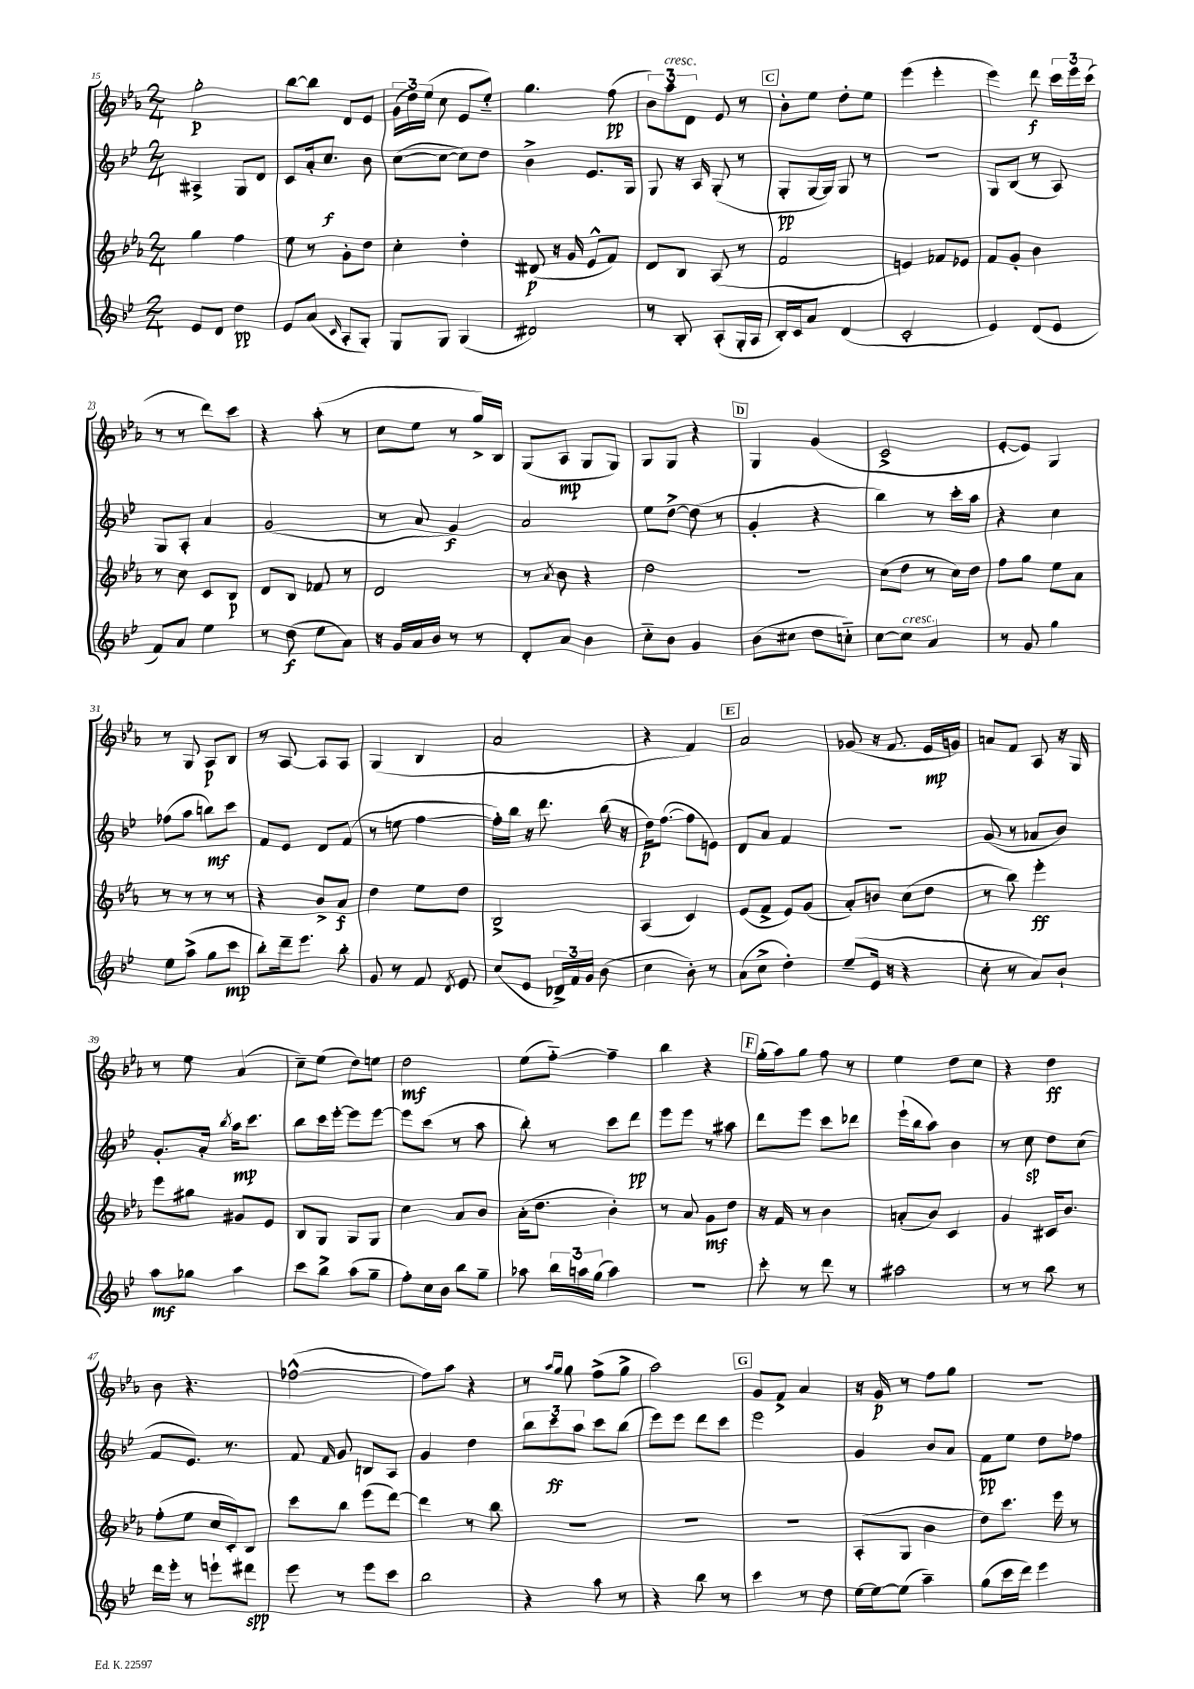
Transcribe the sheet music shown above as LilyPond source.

<<
\new StaffGroup <<
\new Staff = "s0" {
    \clef treble \key ees \major \numericTimeSignature \time 2/4
    \autoBeamOff g''2-.\p |
    bes''8[~ bes''8] d'8[ ees'8] |
    \tuplet 3/2 { g'16[( d''16) ees''16]( } c''8 ees'8[ ees''8]-_) |
    g''4. f''8\pp( |
    \tuplet 3/2 { bes'8[) aes''8^\markup { \italic "cresc." } d'8] } ees'8 r8 |
    \mark \markup { \box "C" } bes'8[-. ees''8] d''8[-. ees''8] |
    ees'''4( ees'''4-. |
    ees'''4) d'''8\f \tuplet 3/2 { c'''16[ ees'''16 c'''16]( } |
    r8 r8 d'''8[) c'''8] |
    r4 aes''8-.( r8 |
    c''8[ ees''8] r8 g''16[->) bes16] |
    g8[( aes8]\mp g8[ g8]) |
    g8[ g8] r4 |
    \mark \markup { \box "D" } g4 g'4( |
    c'2-> |
    ees'8[~-. ees'8]) g4 |
    r8 g8 aes8[\p bes8] |
    r8 aes8~ aes8[ aes8] |
    g4( bes4 |
    aes'2 |
    r4 f'4) |
    \mark \markup { \box "E" } aes'2 |
    ges'8( r16 f'8. ees'16[\mp g'16]) |
    a'8[ f'8] aes8 r16 g16 |
    r8 ees''8 aes'4( |
    c''8[--) ees''8]( d''8[) e''8] |
    d''2\mf |
    ees''8[( f''8]~-_) f''4-- |
    bes''4 r4 |
    \mark \markup { \box "F" } g''16[-.( aes''16) g''8] f''8 r8 |
    ees''4 d''8[ c''8] |
    r4 d''4\ff |
    bes'8 r4. |
    fes''2~-^( |
    fes''8[) aes''8] r4 |
    r8 \grace { aes''16[ g''16] } g''8 f''8[->( g''8]-> |
    aes''2) |
    \mark \markup { \box "G" } g'8[ f'8]-> aes'4 |
    r16 g'16\p r8 f''8[ g''8] |
    r2 \bar "|." |
}
\new Staff = "s1" {
    \clef treble \key bes \major \numericTimeSignature \time 2/4
    \autoBeamOff ais4-> g8[ d'8] |
    c'8[ a'16-. c''8.]\f bes'8 |
    c''8[~( c''8]~ c''8[) d''8] |
    bes'4-> ees'8.[ g16] |
    g8 r16 a16 g8-.( r8 |
    \mark \markup { \box "C" } g8[-.\pp g16~ g16]) g8 r8 |
    r2 |
    g8[ bes8]( r8 a8) |
    g8[ a8]-. a'4 |
    g'2( |
    r8 a'8 g'4\f) |
    a'2 |
    ees''8[ d''8]~-> d''8( r8 |
    \mark \markup { \box "D" } g'4-. r4 |
    bes''4) r8 c'''16[-. a''16] |
    r4 c''4 |
    fes''8[( a''8] b''8[\mf) c'''8] |
    f'8[ ees'8] d'8[ f'8]( |
    r8 e''8 f''4~ |
    f''16[-.) bes''16] r16 d'''8. bes''16( r16 |
    d''16[\p) f''8.]~( f''8[ e'8]) |
    \mark \markup { \box "E" } d'8[ a'8] f'4 |
    r2 |
    g'8( r8 aes'8[ bes'8]) |
    g'8.[-. a'16]-. \acciaccatura { bes''8 } a''16[\mp c'''8.] |
    bes''8[ c'''16 ees'''16]~-. ees'''8[ ees'''8]~ |
    ees'''8[ c'''8]( r8 a''8 |
    bes''8-.) r8 c'''8[ d'''8]\pp |
    ees'''8[ ees'''8] r8 ais''8 |
    \mark \markup { \box "F" } d'''8[ ees'''8] c'''8[ des'''8] |
    ees'''16[-!( bes''16 a''8]) bes'4 |
    r8 c''8\sp d''8[ c''8]( |
    f'8[ ees'8.]) r8. |
    f'8 \grace { f'16 } g'8 b8[ a8] |
    g'4 d''4 |
    \tuplet 3/2 { bes''8[ c'''8\ff a''8] } c'''8[ bes''8]( |
    ees'''8[) ees'''8] d'''8[ c'''8] |
    \mark \markup { \box "G" } ees'''2 |
    g'4 bes'8[ a'8] |
    f'8[\pp ees''8] d''8[ fes''8] \bar "|." |
}
\new Staff = "s2" {
    \clef treble \key ees \major \numericTimeSignature \time 2/4
    \autoBeamOff g''4 f''4 |
    ees''8 r8 g'8[-. d''8] |
    c''4-. d''4-. |
    dis'8\p( r16 g'16 ees'8[-^ f'8]) |
    d'8[ bes8] aes8( r8 |
    \mark \markup { \box "C" } f'2 |
    e'4) fes'8[ ees'8] |
    f'8[ g'8]-. bes'4 |
    r8 c''8 c'8[ bes8]\p |
    d'8[ bes8] fes'8 r8 |
    d'2 |
    r8 \acciaccatura { aes'8 } bes'8 r4 |
    d''2 |
    \mark \markup { \box "D" } R2 |
    c''8[( d''8] r8 c''16[) d''16] |
    f''8[ g''8] ees''8[ aes'8] |
    r8 r8 r8 r8 |
    r4 bes'8[-> aes'8]\f |
    d''4 ees''8[ d''8] |
    bes2-> |
    aes4( c'4) |
    \mark \markup { \box "E" } ees'8[( f'8]-> ees'8[) g'8]( |
    aes'8[-.) b'8] c''8[( d''8] |
    r8 bes''8) ees'''4-.\ff |
    ees'''8[ gis''8] gis'8[ ees'8] |
    bes8[ g8] g8[ g8] |
    c''4 aes'8[ bes'8] |
    aes'16[-.( d''8.] bes'4-.) |
    r8 aes'8 g'8[\mf d''8] |
    \mark \markup { \box "F" } r16 f'16 r8 bes'4 |
    a'8[-.( bes'8]) c'4 |
    g'4 cis'16[ bes'8.] |
    f''8[-.( ees''8] c''16[ c'16-.) bes8] |
    c'''8[ bes''8] ees'''8[( d'''8]~) |
    d'''4 r8 bes''8 |
    R2 |
    R2 |
    \mark \markup { \box "G" } R2 |
    aes8[-.( g8] bes'4 |
    d''8[) c'''8.] ees'''16 r8 \bar "|." |
}
\new Staff = "s3" {
    \clef treble \key bes \major \numericTimeSignature \time 2/4
    \autoBeamOff ees'8[ d'8] d''4\pp |
    ees'8[ a'8]( \grace { c'16 } a8[-. g8]-.) |
    g8[ g8] g4( |
    dis'2) |
    r8 bes8-. a8[-.( g16-. a16] |
    \mark \markup { \box "C" } bes16[-.) c'16 a'8] d'4( |
    c'2-. |
    ees'4) d'8[( ees'8] |
    f'8[) a'8] ees''4 |
    r8 d''8\f( ees''8[ a'8]) |
    r16 g'16[ a'16 bes'16] r8 r8 |
    d'8[-. a'8] bes'4 |
    c''8[-_ bes'8] g'4 |
    \mark \markup { \box "D" } bes'8[( cis''8] d''8[ c''8]-_) |
    c''8[~ c''8]^\markup { \italic "cresc." } a'4 |
    r8 g'8 g''4 |
    ees''8[ a''8]->( g''8[ c'''8]\mp |
    bes''8[-.) d'''16-- ees'''8.] bes''8-. |
    g'8 r8 f'8 \acciaccatura { d'8 } ees'8 |
    c''8[( ees'8] \tuplet 3/2 { des'16[->) f'16 g'16] } bes'8( |
    c''4 bes'8-.) r8 |
    \mark \markup { \box "E" } a'8[( c''8]-> d''4-.) |
    ees''8[--( ees'16] r16 r4 |
    c''8-. r8 a'8[) bes'8]-! |
    a''8[\mf ges''8] a''4 |
    c'''8[ bes''8]-> a''8[( g''8]-- |
    f''8[-.) c''16 bes'16] bes''8[ g''8]-- |
    aes''8 \tuplet 3/2 { bes''16[ a''16 g''16]( } a''4) |
    R2 |
    \mark \markup { \box "F" } c'''8-. r8 d'''8 r8 |
    ais''2 |
    r8 r8 bes''8 r8 |
    d'''16[ ees'''16]-. r8 e'''8[-! dis'''8]\spp |
    ees'''8 r8 ees'''8[ c'''8] |
    bes''2 |
    r4 a''8 r8 |
    r4 bes''8 r8 |
    \mark \markup { \box "G" } c'''4 r8 d''8 |
    ees''16[~ ees''16~ ees''8]( a''4--) |
    g''8[( c'''16 d'''16]) ees'''4 \bar "|." |
}
>>
>>
\layout { \context { \Score currentBarNumber = #15 } }
